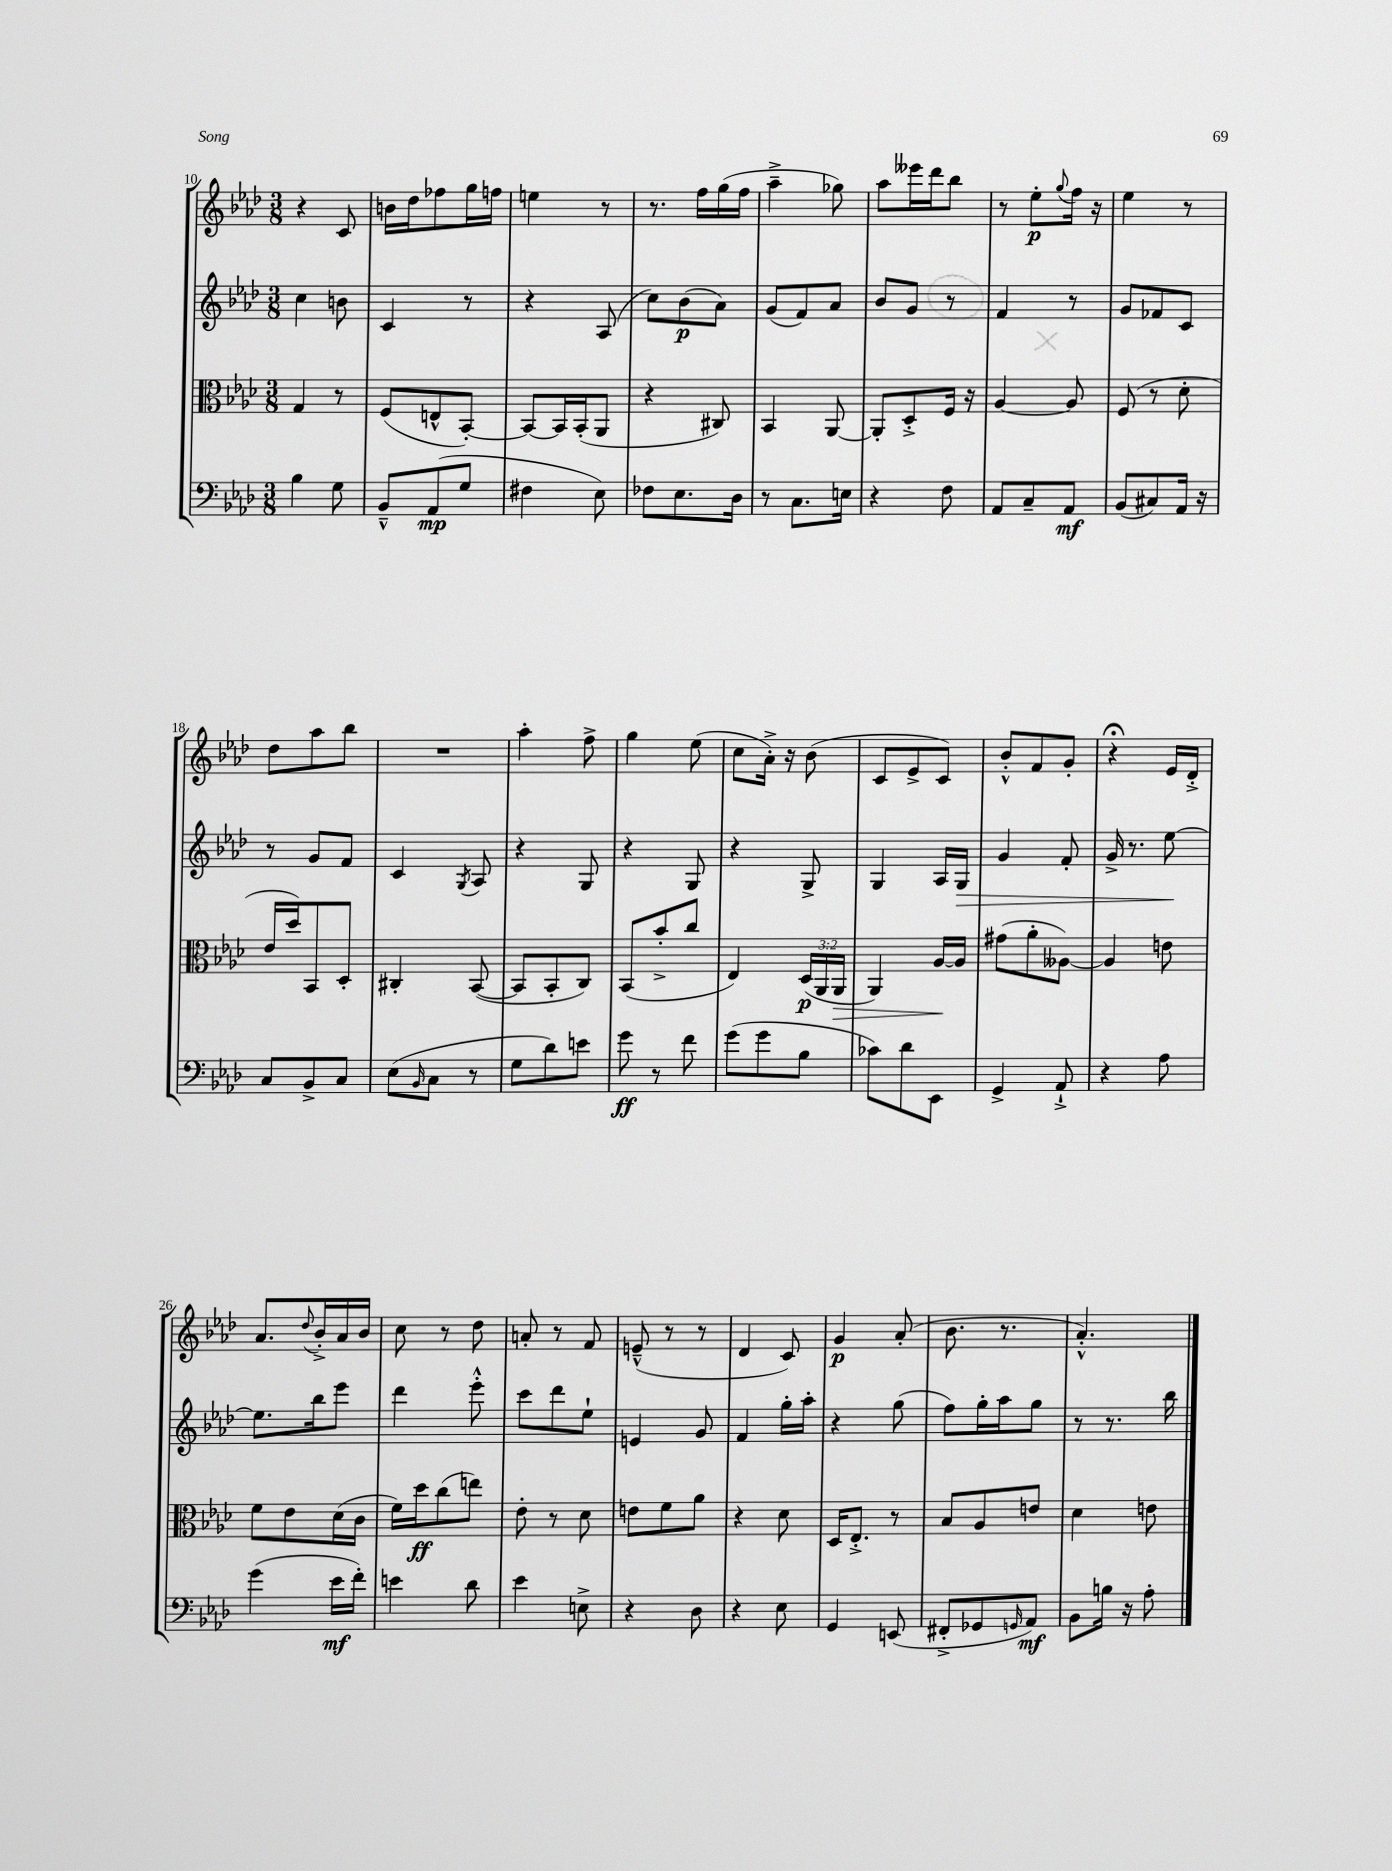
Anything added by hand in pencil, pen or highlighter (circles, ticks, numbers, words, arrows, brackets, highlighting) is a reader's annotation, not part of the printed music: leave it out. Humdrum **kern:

**kern	**dynam	**kern	**dynam	**kern	**dynam	**kern	**dynam
*part4	*part4	*part3	*part3	*part2	*part2	*part1	*part1
*staff4	*staff4	*staff3	*staff3	*staff2	*staff2	*staff1	*staff1
*clefF4	*	*clefC3	*	*clefG2	*	*clefG2	*
*k[b-e-a-d-]	*	*k[b-e-a-d-]	*	*k[b-e-a-d-]	*	*k[b-e-a-d-]	*
*M3/8	*	*M3/8	*	*M3/8	*	*M3/8	*
=10	=10	=10	=10	=10	=10	=10	=10
4B-\	.	4G/	.	4cc\	.	4r	.
8G\	.	8r	.	8bn\	.	8c/	.
=11	=11	=11	=11	=11	=11	=11	=11
8BB-~^^/L	.	(8F/L	.	4c/	.	16bn\LL	.
.	.	.	.	.	.	16dd-\J	.
(8AA-/	mp	8En^^/	.	.	.	8ff-X\	.
8G/J	.	[8BB-'/J)	.	8r	.	16gg\L	.
.	.	.	.	.	.	16ffn\JJ	.
=12	=12	=12	=12	=12	=12	=12	=12
4F#X\	.	8BB-/L_	.	4r	.	4een\	.
.	.	16BB-/L]	.	.	.	.	.
.	.	(16BB-'/J	.	.	.	.	.
8E-\)	.	8AA-/J	.	(8A-/	.	8r	.
=13	=13	=13	=13	=13	=13	=13	=13
8F-X\L	.	4r	.	8cc\L)	.	8.r	.
8.E-\	.	.	.	(8b-\	p	.	.
.	.	.	.	.	.	16ff\LL	.
.	.	8C#X/)	.	8a-\J)	.	(16gg\	.
16D-\Jk	.	.	.	.	.	16ff\JJ	.
=14	=14	=14	=14	=14	=14	=14	=14
8r	.	4BB-/	.	(8g/L	.	4aa-~^\	.
8.C\L	.	.	.	8f/)	.	.	.
.	.	[8AA-/	.	8a-/J	.	8gg-X\)	.
16En\Jk	.	.	.	.	.	.	.
=15	=15	=15	=15	=15	=15	=15	=15
4r	.	8AA-'/L]	.	8b-/L	.	8aa-\L	.
.	.	8D-'^/	.	8g/J	.	16eee--X\L	.
.	.	.	.	.	.	16ddd-\J	.
8F\	.	16F/Jk	.	8r	.	8bb-\J	.
.	.	16r	.	.	.	.	.
=16	=16	=16	=16	=16	=16	=16	=16
8AA-/L	.	[4A-/	.	4f/	.	8r	.
8C~/	.	.	.	.	.	8ee-'\L	p
.	.	.	.	.	.	8qqgg/	.
8AA-/J	mf	8A-/]	.	8r	.	16ff\Jk	.
.	.	.	.	.	.	16r	.
=17	=17	=17	=17	=17	=17	=17	=17
(8BB-/L	.	(8F/	.	8g/L	.	4ee-\	.
8C#X/)	.	8r	.	8f-X/	.	.	.
16AA-/Jk	.	8d-'\	.	8c/J	.	8r	.
16r	.	.	.	.	.	.	.
!!LO:LB:g=z
=18	=18	=18	=18	=18	=18	=18	=18
8C/L	.	16e-/LL	.	8r	.	8dd-\L	.
.	.	16dd-/J)	.	.	.	.	.
8BB-^/	.	8BB-/	.	8g/L	.	8aa-\	.
8C/J	.	8D-'/J	.	8f/J	.	8bb-\J	.
=19	=19	=19	=19	=19	=19	=19	=19
(8E-\L	.	4C#X'/	.	4c/	.	4.r	.
16qqBB-/	.	.	.	.	.	.	.
8C\J	.	.	.	.	.	.	.
.	.	.	.	8qG/	.	.	.
8r	.	([8BB-/	.	8A-/	.	.	.
=20	=20	=20	=20	=20	=20	=20	=20
8G\L	.	8BB-/L]	.	4r	.	4aa-'\	.
8d-\)	.	8BB-'/	.	.	.	.	.
8en\J	.	8C/J)	.	8G/	.	8ff^\	.
=21	=21	=21	=21	=21	=21	=21	=21
8g\	ff	(8BB-/L	.	4r	.	4gg\	.
8r	.	8b-'^/	.	.	.	.	.
8f\	.	8cc/J	.	8G/	.	(8ee-\	.
=22	=22	=22	=22	=22	=22	=22	=22
(8g\L	.	4E-/)	.	4r	.	8cc\L	.
8g\	.	.	.	.	.	16a-'^\Jk)	.
.	.	.	.	.	.	16r	.
8B-\J	.	(24D-/LL	p	8G^/	.	(8b-\	.
.	.	24AA-/	.	.	.	.	.
!	!	!	!LO:HP:b	!	!	!	!
.	.	24AA-/JJ	>	.	.	.	.
=23	=23	=23	=23	=23	=23	=23	=23
8c-X\L)	.	4AA-/)	.	4G/	.	8c/L	.
8d-\	.	.	.	.	.	8e-^/	.
8EE-\J	.	[16A-/LL	.	16A-/LL	.	8c/J)	.
!	!	!	!	!	!LO:HP:b	!	!
.	.	16A-/JJ]	]	16G/JJ	>	.	.
=24	=24	=24	=24	=24	=24	=24	=24
4GG^/	.	(8g#X\L	.	4g/	.	8b-'^^/L	.
.	.	8a-'\	.	.	.	8f/	.
8AA-`^/	.	[8A--X\J)	.	8f'/	.	8g'/J	.
=25	=25	=25	=25	=25	=25	=25	=25
4r	.	4A--/]	.	16g^/	.	4r;<	.
.	.	.	.	8.r	.	.	.
8A-\	.	8en\	.	[8ee-\	.	16e-/LL	.
.	.	.	.	.	.	16d-'^/JJ	.
.	.	.	.	.	]	.	.
!!LO:LB:g=z
=26	=26	=26	=26	=26	=26	=26	=26
(4g\	.	8f\L	.	8.ee-\L]	.	8.a-/L	.
.	.	8e-\	.	.	.	.	.
.	.	.	.	.	.	8qqdd-/	.
.	.	.	.	16bb-\k	.	16b-'^/L	.
16e-\LL	mf	(16d-\L	.	8eee-\J	.	16a-/	.
16f'\JJ)	.	16c\JJ	.	.	.	16b-/JJ	.
=27	=27	=27	=27	=27	=27	=27	=27
4en\	.	16f\LL)	.	4ddd-\	.	8cc\	.
.	.	16dd-\J	ff	.	.	.	.
.	.	(8cc\	.	.	.	8r	.
8d-\	.	8een\J)	.	8eee-'^^\	.	8dd-\	.
=28	=28	=28	=28	=28	=28	=28	=28
4e-\	.	8e-'\	.	8ccc\L	.	8an'/	.
.	.	8r	.	8ddd-\	.	8r	.
8En^\	.	8d-\	.	8ee-`\J	.	8f/	.
=29	=29	=29	=29	=29	=29	=29	=29
4r	.	8en\L	.	4en/	.	(8en~^^/	.
.	.	8f\	.	.	.	8r	.
8D-\	.	8a-\J	.	8g/	.	8r	.
=30	=30	=30	=30	=30	=30	=30	=30
4r	.	4r	.	4f/	.	4d-/	.
8E-\	.	8d-\	.	16gg'\LL	.	8c/)	.
.	.	.	.	16aa-'\JJ	.	.	.
=31	=31	=31	=31	=31	=31	=31	=31
4GG/	.	16D-/KL	.	4r	.	4g/	p
.	.	8.E-'^/J	.	.	.	.	.
(8EEn/	.	8r	.	(8gg\	.	(8a-'/	.
=32	=32	=32	=32	=32	=32	=32	=32
8FF#X'^/L	.	8B-/L	.	8ff\L)	.	8.b-\	.
8GG-X/	.	8A-/	.	16gg'\L	.	.	.
.	.	.	.	16aa-\J	.	8.r	.
16qqGGn/	.	.	.	.	.	.	.
8AA-/J)	mf	8en/J	.	8gg\J	.	.	.
=33	=33	=33	=33	=33	=33	=33	=33
8BB-\L	.	4d-\	.	8r	.	4.a-'^^/)	.
16Bn\Jk	.	.	.	8.r	.	.	.
16r	.	.	.	.	.	.	.
8A-'\	.	8en\	.	.	.	.	.
.	.	.	.	16bb-\	.	.	.
==	==	==	==	==	==	==	==
*-	*-	*-	*-	*-	*-	*-	*-
